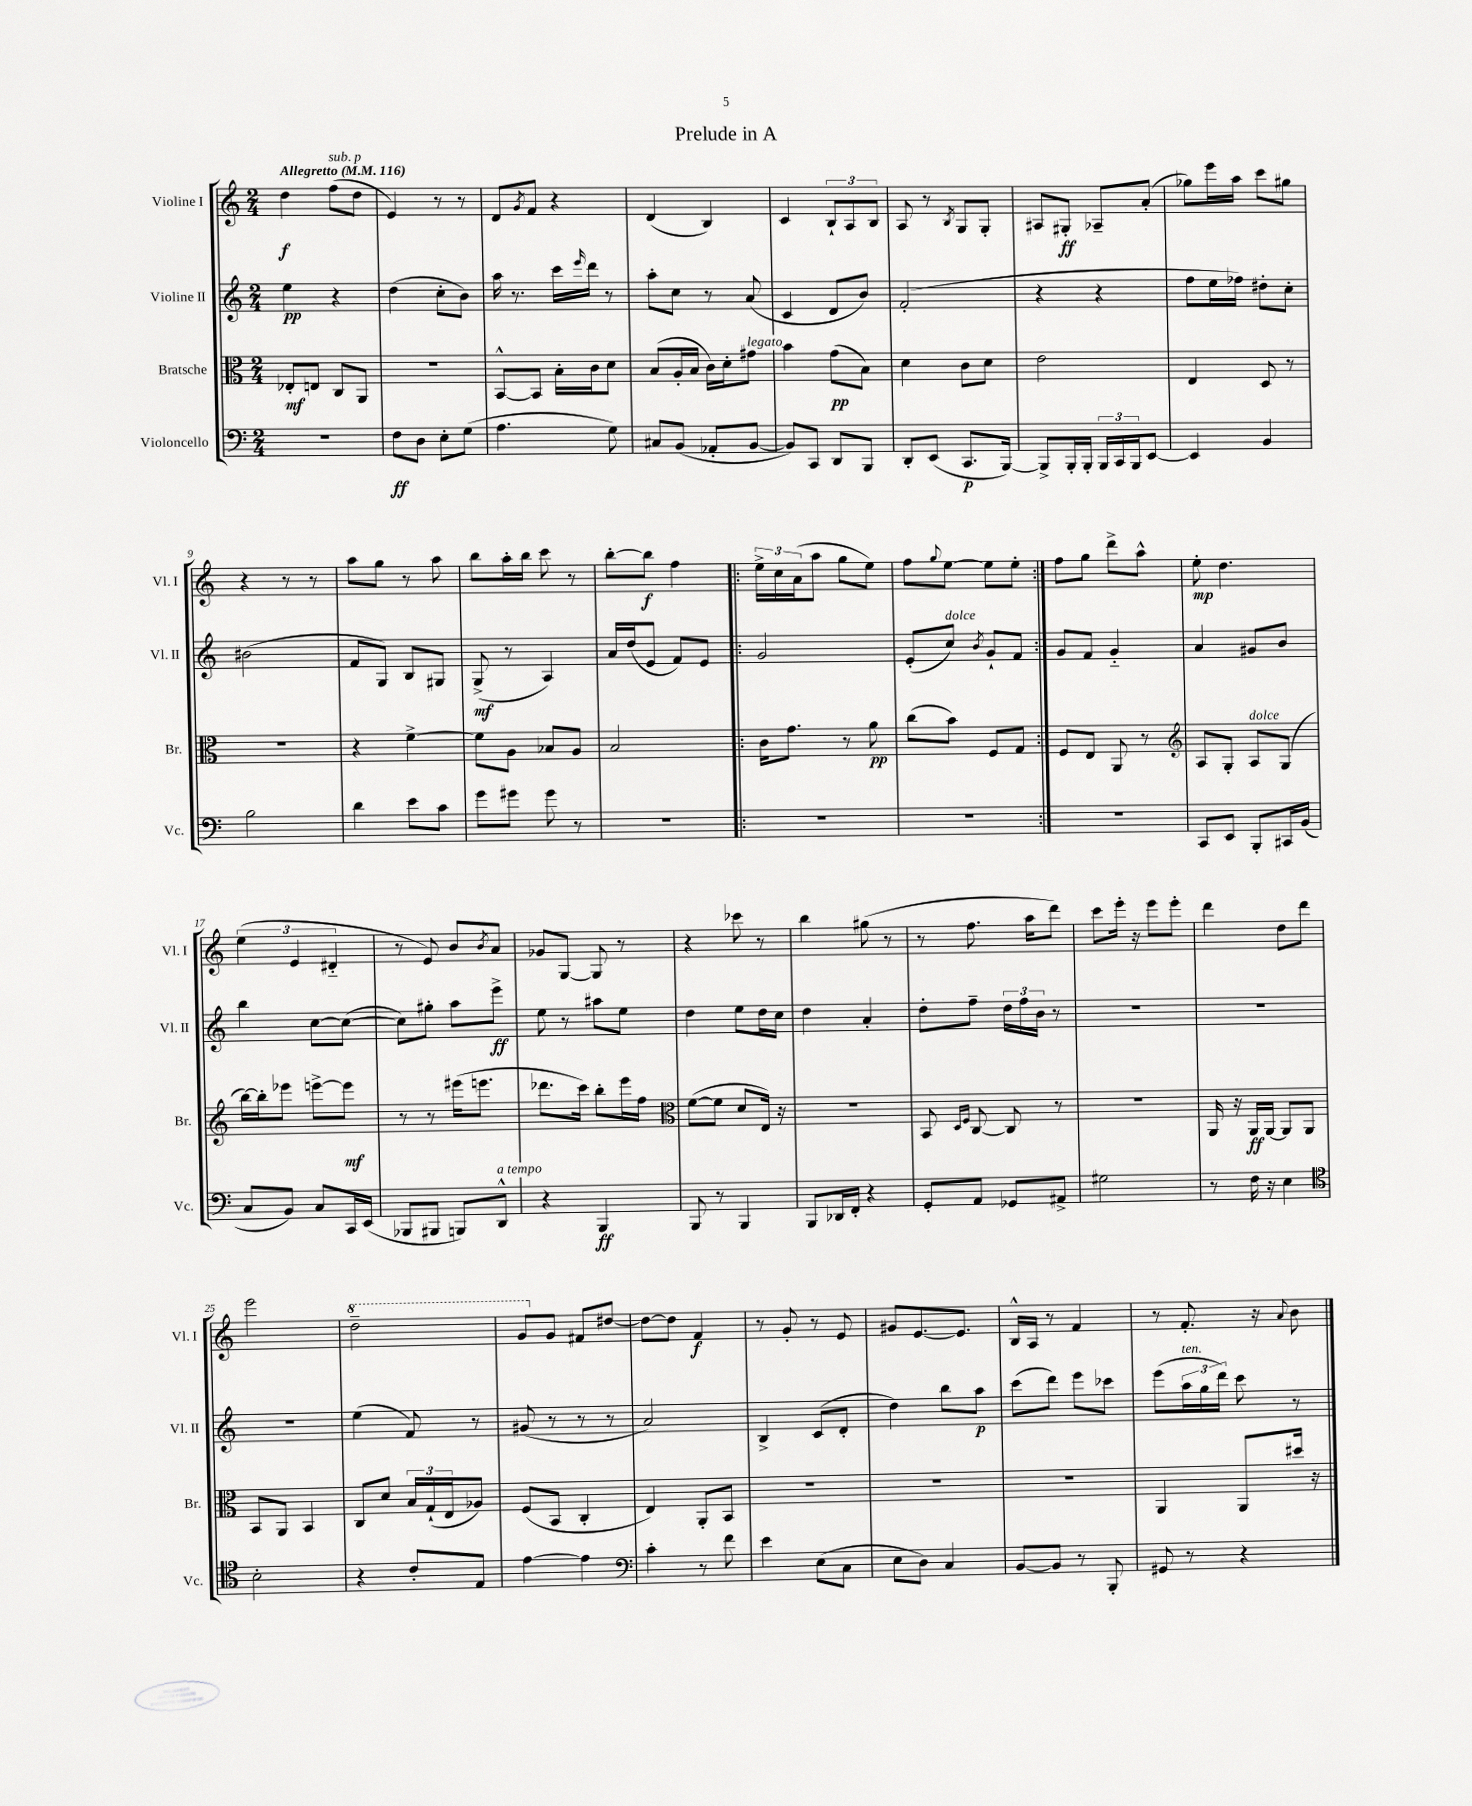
\header { title = "Prelude in A" }
<<
\new StaffGroup <<
\new Staff = "s0" \with { instrumentName = "Violine I" shortInstrumentName = "Vl. I" } {
    \clef treble \key c \major \numericTimeSignature \time 2/4 \tempo "Allegretto" 4 = 116
    d''4\f f''8^\markup { \italic "sub. p" }( d''8 |
    e'4) r8 r8 |
    d'8 \acciaccatura { g'8 } f'8 r4 |
    d'4( b4) |
    c'4 \tuplet 3/2 { b8-! a8 b8 } |
    a8 r8 \acciaccatura { b8 } g8 g8-. |
    ais8 gis8-.\ff aes8-- a'8-.( |
    ges''8) e'''16 a''16 c'''8 gis''8 |
    r4 r8 r8 |
    a''8 g''8 r8 a''8 |
    b''8 a''16-. b''16 c'''8 r8 |
    b''8~-. b''8\f f''4 |
    \repeat volta 2 { \tuplet 3/2 { e''16-> c''16 a'16( } a''8 g''8 e''8) |
    f''8 \appoggiatura { g''8 } e''8~ e''8 e''8-. | }
    f''8 g''8 d'''8-> a''8-^ |
    e''8-.\mp d''4. |
    \tuplet 3/2 { e''4( e'4 dis'4-_ } |
    r8 e'8) b'8 \acciaccatura { b'8 } a'8 |
    ges'8 g8~ g8 r8 |
    r4 ces'''8 r8 |
    b''4 gis''8( r8 |
    r8 f''8. a''16 d'''8) |
    c'''8 e'''16-. r16 e'''8 e'''8-. |
    d'''4 d''8 d'''8 |
    e'''2 |
    \ottava #1 d'''2-- |
    g''8 \ottava #0 g'8 fis'8 dis''8~ |
    dis''8~ dis''8 f'4\f |
    r8 g'8-. r8 e'8 |
    gis'8 e'8.~ e'8. |
    b16-^ a16 r8 f'4 |
    r8 f'8.-. r16 \appoggiatura { a'8 } b'8 \bar "|." |
}
\new Staff = "s1" \with { instrumentName = "Violine II" shortInstrumentName = "Vl. II" } {
    \clef treble \key c \major \numericTimeSignature \time 2/4
    e''4\pp r4 |
    d''4( c''8-. b'8) |
    a''16 r8. c'''16 \grace { e'''16 } d'''16 r8 |
    a''8-. c''8 r8 a'8( |
    c'4 d'8 b'8) |
    f'2-.( |
    r4 r4 |
    f''8 e''16 fes''16) dis''8-. c''8-. |
    bis'2( |
    f'8 g8) b8 gis8 |
    g8->\mf( r8 a4) |
    a'16 d''16( e'8 f'8) e'8 |
    \repeat volta 2 { g'2 |
    e'8-.( c''8^\markup { \italic "dolce" }) \acciaccatura { b'8 } g'8-! f'8 | }
    g'8 f'8 g'4-_ |
    a'4 gis'8 b'8 |
    b''4 c''8~ c''8~( |
    c''8) gis''8-. a''8 e'''8->\ff |
    e''8 r8 ais''8 e''8 |
    d''4 e''8 d''16 c''16 |
    d''4 a'4-. |
    d''8-. f''8-- \tuplet 3/2 { d''16 f''16 b'16 } r8 |
    R2 |
    R2 |
    R2 |
    e''4( f'8) r8 |
    gis'8( r8 r8 r8 |
    a'2) |
    b4-> c'8( d'8-. |
    d''4) b''8 a''8\p |
    c'''8( d'''8) e'''8 ces'''8 |
    e'''8( \tuplet 3/2 { a''16^\markup { \italic "ten." } g''16 d'''16) } c'''8 r8 \bar "|." |
}
\new Staff = "s2" \with { instrumentName = "Bratsche" shortInstrumentName = "Br." } {
    \clef alto \key c \major \numericTimeSignature \time 2/4
    ees8-.\mf e8 c8 a,8 |
    r2 |
    b,8~-^ b,8 b16-. c'16 d'8 |
    b8( a16-. b16 c'16) d'16-. gis'8^\markup { \italic "legato" } |
    b'4 g'8\pp( b8) |
    d'4 c'8 d'8 |
    e'2 |
    e4 d8 r8 |
    r2 |
    r4 f'4~-> |
    f'8 a8 bes8 a8 |
    b2 |
    \repeat volta 2 { c'16 g'8. r8 a'8\pp |
    c''8( b'8) f8 g8 | }
    f8 e8 a,8 r8 |
    \clef treble a8 g8-. a8^\markup { \italic "dolce" } g8( |
    b''16~) b''16-. ees'''8 e'''8~-> e'''8\mf |
    r8 r8 eis'''16( e'''8. |
    des'''8. c'''16) b''8-. e'''16 f''16 |
    \clef alto f'8~( f'8 d'8 e16) r16 |
    R2 |
    b,8 \grace { d16 f16 } c8~ c8 r8 |
    r2 |
    a,16 r16 a,16\ff a,16~ a,8 a,8 |
    b,8 a,8 b,4 |
    c8 d'8 \tuplet 3/2 { b16 g16-!( e16 } aes8) |
    f8( b,8 c4-. |
    e4) a,8-. b,8 |
    R2 |
    R2 |
    R2 |
    a,4 a,8 dis''16 r16 \bar "|." |
}
\new Staff = "s3" \with { instrumentName = "Violoncello" shortInstrumentName = "Vc." } {
    \clef bass \key c \major \numericTimeSignature \time 2/4
    r2 |
    f8\ff d8 e8-. g8( |
    a4. g8) |
    cis8 b,8( aes,8-. b,8~ |
    b,8) c,8 d,8 b,,8 |
    d,8-. e,8( c,8.\p b,,16~) |
    b,,8-> b,,16-. b,,16-. \tuplet 3/2 { b,,16 c,16 b,,16 } e,8~ |
    e,4 b,4 |
    b2 |
    d'4 e'8 c'8 |
    g'8 gis'8 gis'8 r8 |
    R2 |
    \repeat volta 2 { R2 |
    R2 | }
    R2 |
    c,8 e,8 b,,8-. cis,16 b,16( |
    c8 b,8) c8 c,16 e,16( |
    bes,,8 bis,,8 b,,8) d,8-^^\markup { \italic "a tempo" } |
    r4 b,,4\ff |
    b,,8 r8 b,,4 |
    b,,8 des,16 f,16-. r4 |
    g,8-. a,8 ges,8 ais,8-> |
    gis2 |
    r8 f16 r16 e4 |
    \clef tenor b2-. |
    r4 c'8-. e8 |
    e'4~ e'4 |
    \clef bass c'4-. r8 f'8 |
    e'4 e8( c8 |
    e8 d8) c4 |
    b,8~ b,8 r8 b,,8-. |
    gis,8 r8 r4 \bar "|." |
}
>>
>>
